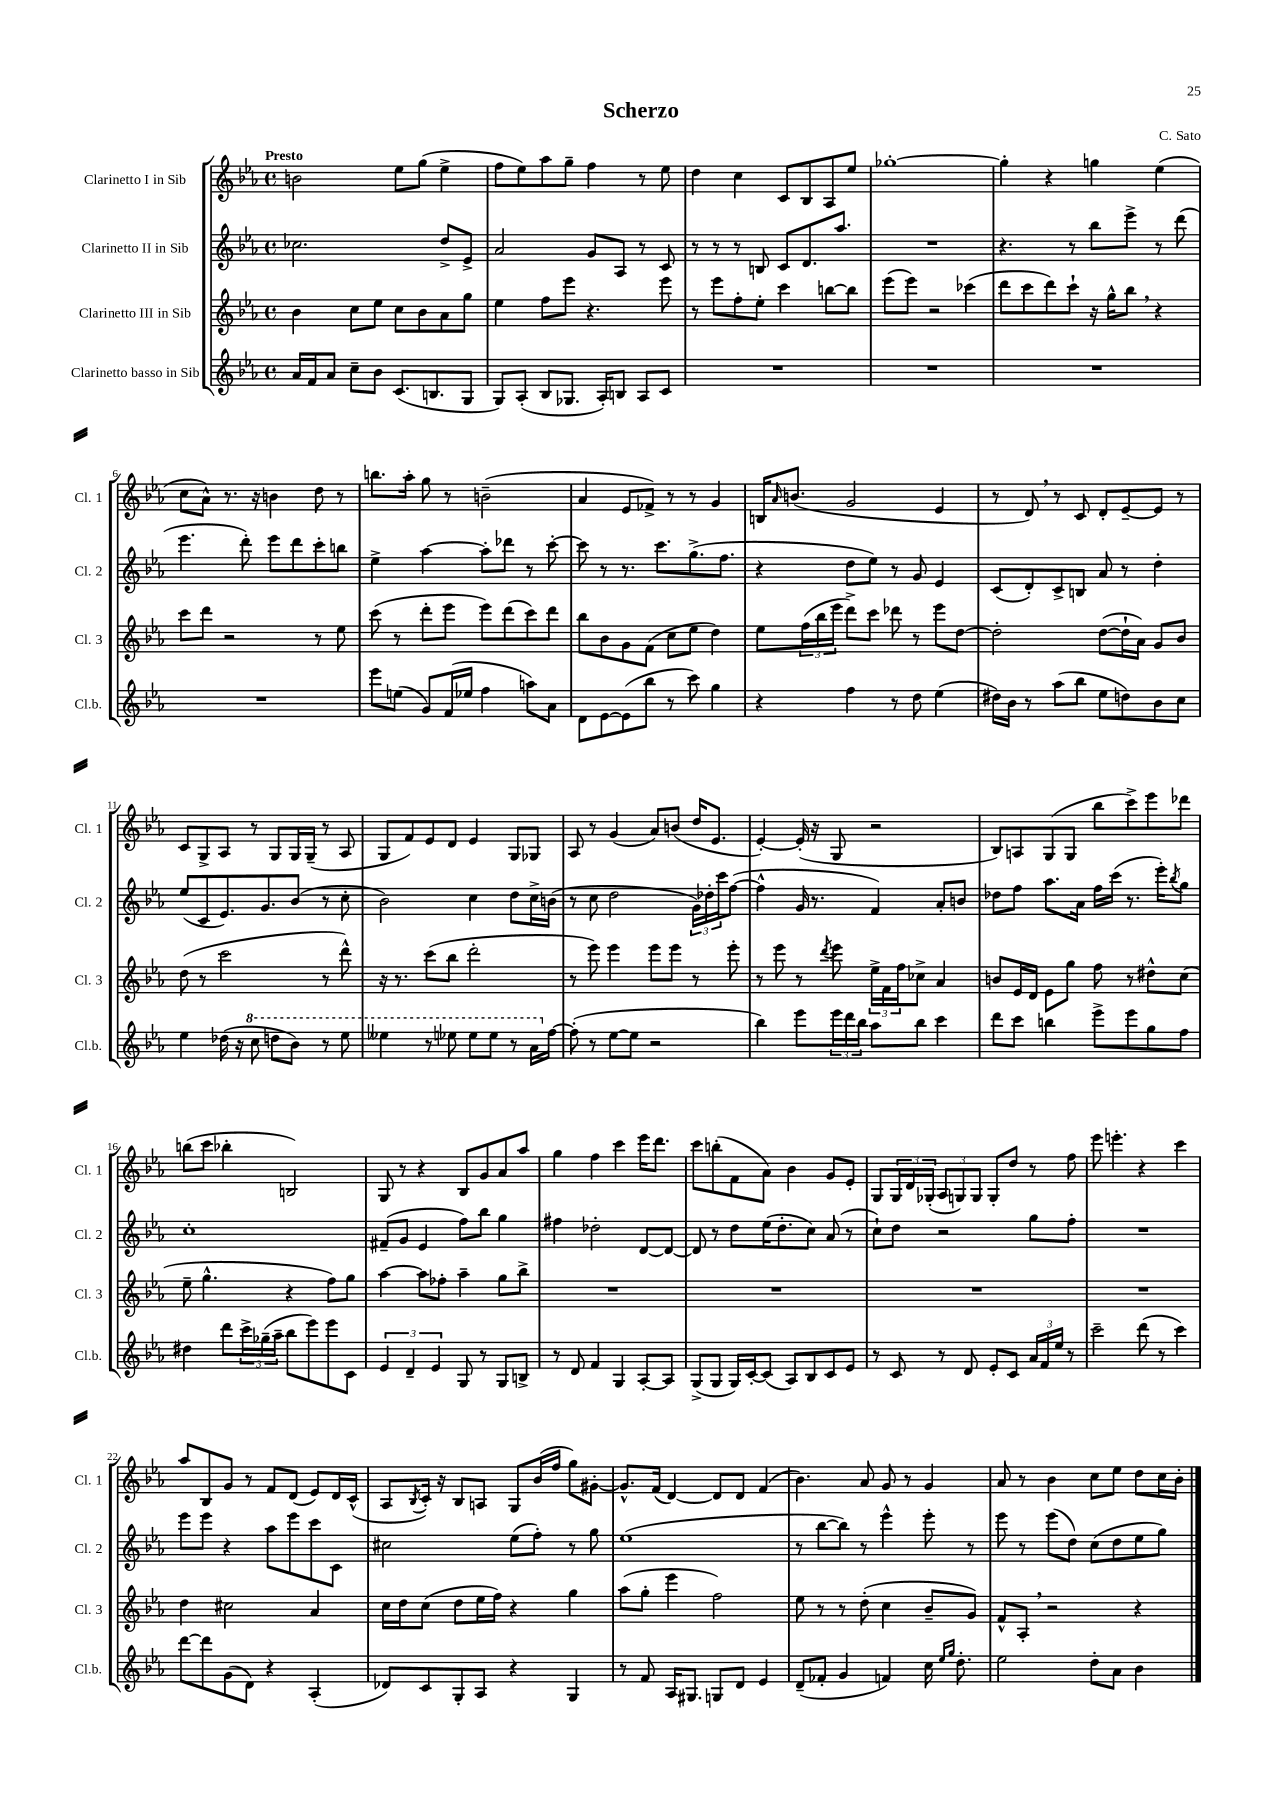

**kern	**kern	**kern	**kern
*part4	*part3	*part2	*part1
*staff4	*staff3	*staff2	*staff1
*I"Clarinetto basso in Sib	*I"Clarinetto III in Sib	*I"Clarinetto II in Sib	*I"Clarinetto I in Sib
*I'Cl.b.	*I'Cl. 3	*I'Cl. 2	*I'Cl. 1
*clefG2	*clefG2	*clefG2	*clefG2
*k[b-e-a-]	*k[b-e-a-]	*k[b-e-a-]	*k[b-e-a-]
*M4/4	*M4/4	*M4/4	*M4/4
*met(c)	*met(c)	*met(c)	*met(c)
=1	=1	=1	=1
!	!	!	!LO:TX:a:B:t=Presto
16a-/LL	4b-\	2.cc-X\	2bn\
16f/J	.	.	.
8a-/J	.	.	.
8cc~\L	8cc\L	.	.
8b-\J	8ee-\J	.	.
(8.c/L	8cc\L	.	8ee-\L
.	8b-\	.	(8gg\J
8.Bn/	.	.	.
.	8a-\	8dd^/L	4ee-^\
8G/J	8gg\J	8e-^/J	.
=2	=2	=2	=2
8G/L)	4ee-\	2a-/	8ff\L
(8A-'/J	.	.	8ee-\)
8B-/L	8ff\L	.	8aa-\
8.G-X/J	8eee-\J	.	8gg~\J
.	4.r	8g/L	4ff\
16A-'/KL)	.	.	.
8Bn/J	.	8A-/J	.
8A-/L	.	8r	8r
8c/J	8eee-\	8c/	8ee-\
=3	=3	=3	=3
1r	8r	8r	4dd\
.	8eee-\L	8r	.
.	8ff'\	8r	4cc\
.	8ee-'\J	8Bn/	.
.	4ccc\	8c/L	8c/L
.	.	8.d/	8B-/
.	[8bbn\L	.	8A-/
.	.	8.aa-/J	.
.	8bb\J]	.	8ee-/J
=4	=4	=4	=4
1r	(8eee-\L	1r	[1gg-X'
.	8eee-\J)	.	.
.	2r	.	.
.	(4ccc-X\	.	.
=5	=5	=5	=5
1r	8ddd\L	4.r	4gg-'\]
.	8ccc\	.	.
.	8ddd\)	.	4r
.	8ccc`\J	8r	.
.	16r	8bb-\L	4ggn\
.	16gg^^\KL	.	.
.	8bb-,\J	8eee-^\J	.
.	4r	8r	(4ee-\
.	.	(8ddd\	.
!!LO:LB:g=z
=6	=6	=6	=6
1r	8ccc\L	4.eee-\	8cc\L
.	8ddd\J	.	8a-^^\J)
.	2r	.	8.r
.	.	8ddd'\)	.
.	.	.	16r
.	.	8eee-\L	4bn\
.	.	8ddd\	.
.	8r	8ccc'\	8dd\
.	8ee-\	8bbn\J	8r
=7	=7	=7	=7
8eee-\L	(8ccc\	4ee-^\	8.bbn\L
(8een\J	8r	.	.
.	.	.	16aa-'\Jk
8g/L)	8ddd'\L	[4aa-\	8gg\
(16f/L	8eee-\J	.	8r
16ee-X/JJ	.	.	.
4ff\	8eee-\L)	8aa-'\L]	(2bn~\
.	(8ddd\	8ddd-X\J	.
8aan\L)	8ccc\)	8r	.
8a-\J	8ddd\J	[8ccc'\	.
=8	=8	=8	=8
8d\L	8bb-\L	8ccc\]	4a-/
[8e-\	8b-\	8r	.
(8e-\]	8g\	8.r	8e-/L
8bb-\J	(8f\J	.	8f-X^/J)
.	.	8.ccc\L	.
8r	8cc\L	.	8r
8ccc\)	8ee-\J	(8.gg^\	8r
4gg\	4dd\)	.	4g/
.	.	8.ff\J	.
=9	=9	=9	=9
4r	8ee-\L	4r	16Bn/KL
.	.	.	16qqa-/
.	.	.	(8.bn/J
.	(24ff\L	.	.
.	24bb-\	.	.
.	24eee-\JJ	.	.
4ff\	8ddd^\L)	8dd\L	2g/
.	8ccc\J	8ee-\J)	.
8r	8ddd-X\	8r	.
8dd\	8r	8g/	.
(4ee-\	8eee-\L	4e-/	4e-/
.	[8dd\J	.	.
=10	=10	=10	=10
16dd#X\LL)	2dd'\]	(8c/L	8r
16b-\JJ	.	.	.
8r	.	8d'/)	8d,/)
(8aa-\L	.	8c^/	8r
8bb-\J	.	8Bn/J	8c/
8ee-\L	([8dd\L	8a-/	8d'/L
8ddn\)	16dd`\L]	8r	[8e-~/
.	16a-\JJ)	.	.
8b-\	8g/L	4dd'\	8e-/J]
8cc\J	8b-/J	.	8r
!!LO:LB:g=z
=11	=11	=11	=11
4ee-\	(8dd\	(8ee-/L	8c/L
.	8r	8c/	8G^/
(16dd-X\	2ccc\	8.e-/)	8A-/J
16r	.	.	.
*8va	*	*	*
8ccc\	.	.	8r
.	.	8.g/	.
8dddn\L	.	.	8G/L
8bb-\J)	.	(8b-/J	16G/L
.	.	.	(16G~/JJ
8r	8r	8r	8r
8eee-\	8ddd^^\)	8cc'\	8A-/
=12	=12	=12	=12
4eee--X\	16r	2b-\)	8G/L
.	8.r	.	.
.	.	.	8f/)
8r	(8ccc\L	.	8e-/
8eee-X\	8bb-\J	.	8d/J
8eee-\L	2ddd'\	4cc\	4e-/
8eee-\J	.	.	.
8r	.	8dd\L	8G/L
16aa-\LL	.	16cc^\L	8G-X/J
*X8va	*	*	*
[16ff\JJ	.	(16bn\JJ	.
=13	=13	=13	=13
(8ff'\]	8r	8r	8A-/
8r	8eee-\)	8cc\	8r
[8ee-\L	4eee-\	2dd\	(4g/
8ee-\J]	.	.	.
2r	8eee-\L	.	8a-/L)
.	8eee-\J	.	(8bn/J
.	8r	24g\LL)	16dd/KL
.	.	24dd-X'\	.
.	.	.	8.e-/J
.	.	24ccc\J	.
.	8eee-'\	([8ff\J	.
=14	=14	=14	=14
4bb-\)	8r	4ff^^\]	[4e-'/)
.	8eee-\	.	.
8eee-\L	8r	16g/	(16e-'/]
.	.	8.r	16r
.	8qddd/	.	.
24eee-\L	8eee-\	.	8G/
24ddd\	.	.	.
24bb-\JJ	.	.	.
8aa-\L	24ee-^\LL	4f/)	2r
.	24f\	.	.
.	24ff\J	.	.
8bb-\J	8cc-X^\J	.	.
4ccc\	4a-/	8a-'/L	.
.	.	8bn/J	.
=15	=15	=15	=15
8ddd\L	8bn/L	8dd-X\L	8B-/L)
8ccc\J	16e-/L	8ff\J	8An/
.	16d/JJ	.	.
4bbn\	8e-\L	8.aa-\L	(8G/
.	8gg\J	.	8G/J
.	.	16a-\Jk	.
8eee-^\L	8ff\	16ff\LL	8bb-\L
.	.	(16ccc\JJ	.
8eee-\	8r	8.r	8ccc^\)
8gg\	8dd#X^^\L	.	8eee-\
.	.	16eee-'\KL)	.
.	.	8qbb-/	.
8ff\J	(8cc\J	8gg\J	8ddd-X\J
!!LO:LB:g=z
=16	=16	=16	=16
4dd#X\	8ee-~\	1cc'	(8bbn\L
.	4.gg^^\	.	8ccc\J
8ddd\L	.	.	4bb-X'\
24ccc^\L	.	.	.
(24gg-X~\	.	.	.
24aa-~\JJ	.	.	.
8bb-\L	4r	.	2Bn/)
8eee-\)	.	.	.
8eee-\	8ff\L)	.	.
8c\J	8gg\J	.	.
=17	=17	=17	=17
6e-/	[4aa-\	(8f#X~/L	8G/
.	.	8g/J	8r
6d~/	.	.	.
.	8aa-\L]	4e-/	4r
6e-/	.	.	.
.	8ff-X'\J	.	.
8G/	4aa-~\	8ff\L)	8B-/L
8r	.	8bb-\J	8g/
8G/L	8gg\L	4gg\	8a-/
8Bn^/J	8bb-^\J	.	8aa-/J
=18	=18	=18	=18
8r	1r	4ff#X\	4gg\
8d/	.	.	.
4f/	.	2dd-X'\	4ff\
4G/	.	.	4ccc\
[8A-'/L	.	[8d/L	16eee-\KL
.	.	.	8.ddd\J
8A-/J]	.	8d/J_	.
=19	=19	=19	=19
(8G^/L	1r	8d/]	8ccc\L
8G/J	.	8r	(8bbn'\
16G/LL)	.	8dd\L	8f\
[16c'/J	.	.	.
(8c/J]	.	(16ee-\K	8a-\J)
.	.	8.dd'\	.
8A-/L)	.	.	4b-\
8B-/	.	8cc\J)	.
8c/	.	(8a-/	8g/L
8e-/J	.	8r	8e-'/J
=20	=20	=20	=20
8r	1r	8cc`\L)	8G/L
8c/	.	8dd\J	24G/L
.	.	.	24d/
.	.	.	(24G-X'/JJ
8r	.	2r	12A-/L
.	.	.	12Gn/)
8d/	.	.	.
.	.	.	12G/J
8e-'/L	.	.	8G'/L
8c/J	.	.	8dd/J
24a-/LL	.	8gg\L	8r
24f/	.	.	.
24ee-/JJ	.	.	.
8r	.	8ff'\J	8ff\
=21	=21	=21	=21
2ccc~\	1r	1r	8eee-\
.	.	.	4.eeen'\
(8ddd\	.	.	4r
8r	.	.	.
4ccc\)	.	.	4ccc\
!!LO:LB:g=z
=22	=22	=22	=22
[8ddd\L	4dd\	8eee-\L	8aa-/L
8ddd\]	.	8eee-\J	8B-/
(8g\	2cc#X\	4r	8g/J
8d\J)	.	.	8r
4r	.	8aa-\L	8f/L
.	.	8eee-\	(8d/J
(4A-'/	4a-/	8ccc\	8e-/L)
.	.	8c\J	16d/L
.	.	.	(16c^^/JJ
=23	=23	=23	=23
8d-X/L)	16cc\LL	2cc#X\	8A-/L
.	16dd\J	.	.
.	.	.	8qB-/
8c/	(8cc\J	.	16c'/Jk)
.	.	.	16r
8G'/	8dd\L	.	8B-/L
8A-/J	16ee-\L	.	8An/J
.	16ff\JJ)	.	.
4r	4r	(8ee-\L	8G/L
.	.	8ff'\J)	(16b-/L
.	.	.	16ff/JJ
4G/	4gg\	8r	8gg\L)
.	.	8gg\	[8g#X'\J
=24	=24	=24	=24
8r	(8aa-\L	(1ee-	8.g#^^/L]
8f/	8gg'\J	.	.
.	.	.	(16f/Jk
16A-/KL	4eee-\	.	[4d/)
8.G#X/J	.	.	.
8Gn/L	2ff\)	.	8d/L]
8d/J	.	.	8d/J
4e-/	.	.	(4f/
=25	=25	=25	=25
(8d~/L	8ee-\	8r	4.b-\)
8f-X'/J	8r	[8bb-\L	.
4g/	8r	8bb-\J])	.
.	(8dd'\	8r	8a-/
4fn/)	4cc\	4eee-^^\	8g/
.	.	.	8r
16cc\	8b-~/L	8eee-'\	4g/
16qqee-/LL	.	.	.
16qqgg/JJ	.	.	.
8.dd'\	.	.	.
.	8g/J)	8r	.
=26	=26	=26	=26
2ee-\	8f^^/L	8eee-\	8a-/
.	8A-',/J	8r	8r
.	2r	(8eee-\L	4b-\
.	.	8dd\J)	.
8dd'\L	.	(8cc\L	8cc\L
8a-\J	.	8dd\	8ee-\J
4b-\	4r	8ee-\	8dd\L
.	.	8gg\J)	16cc\L
.	.	.	16b-'\JJ
==	==	==	==
*-	*-	*-	*-
